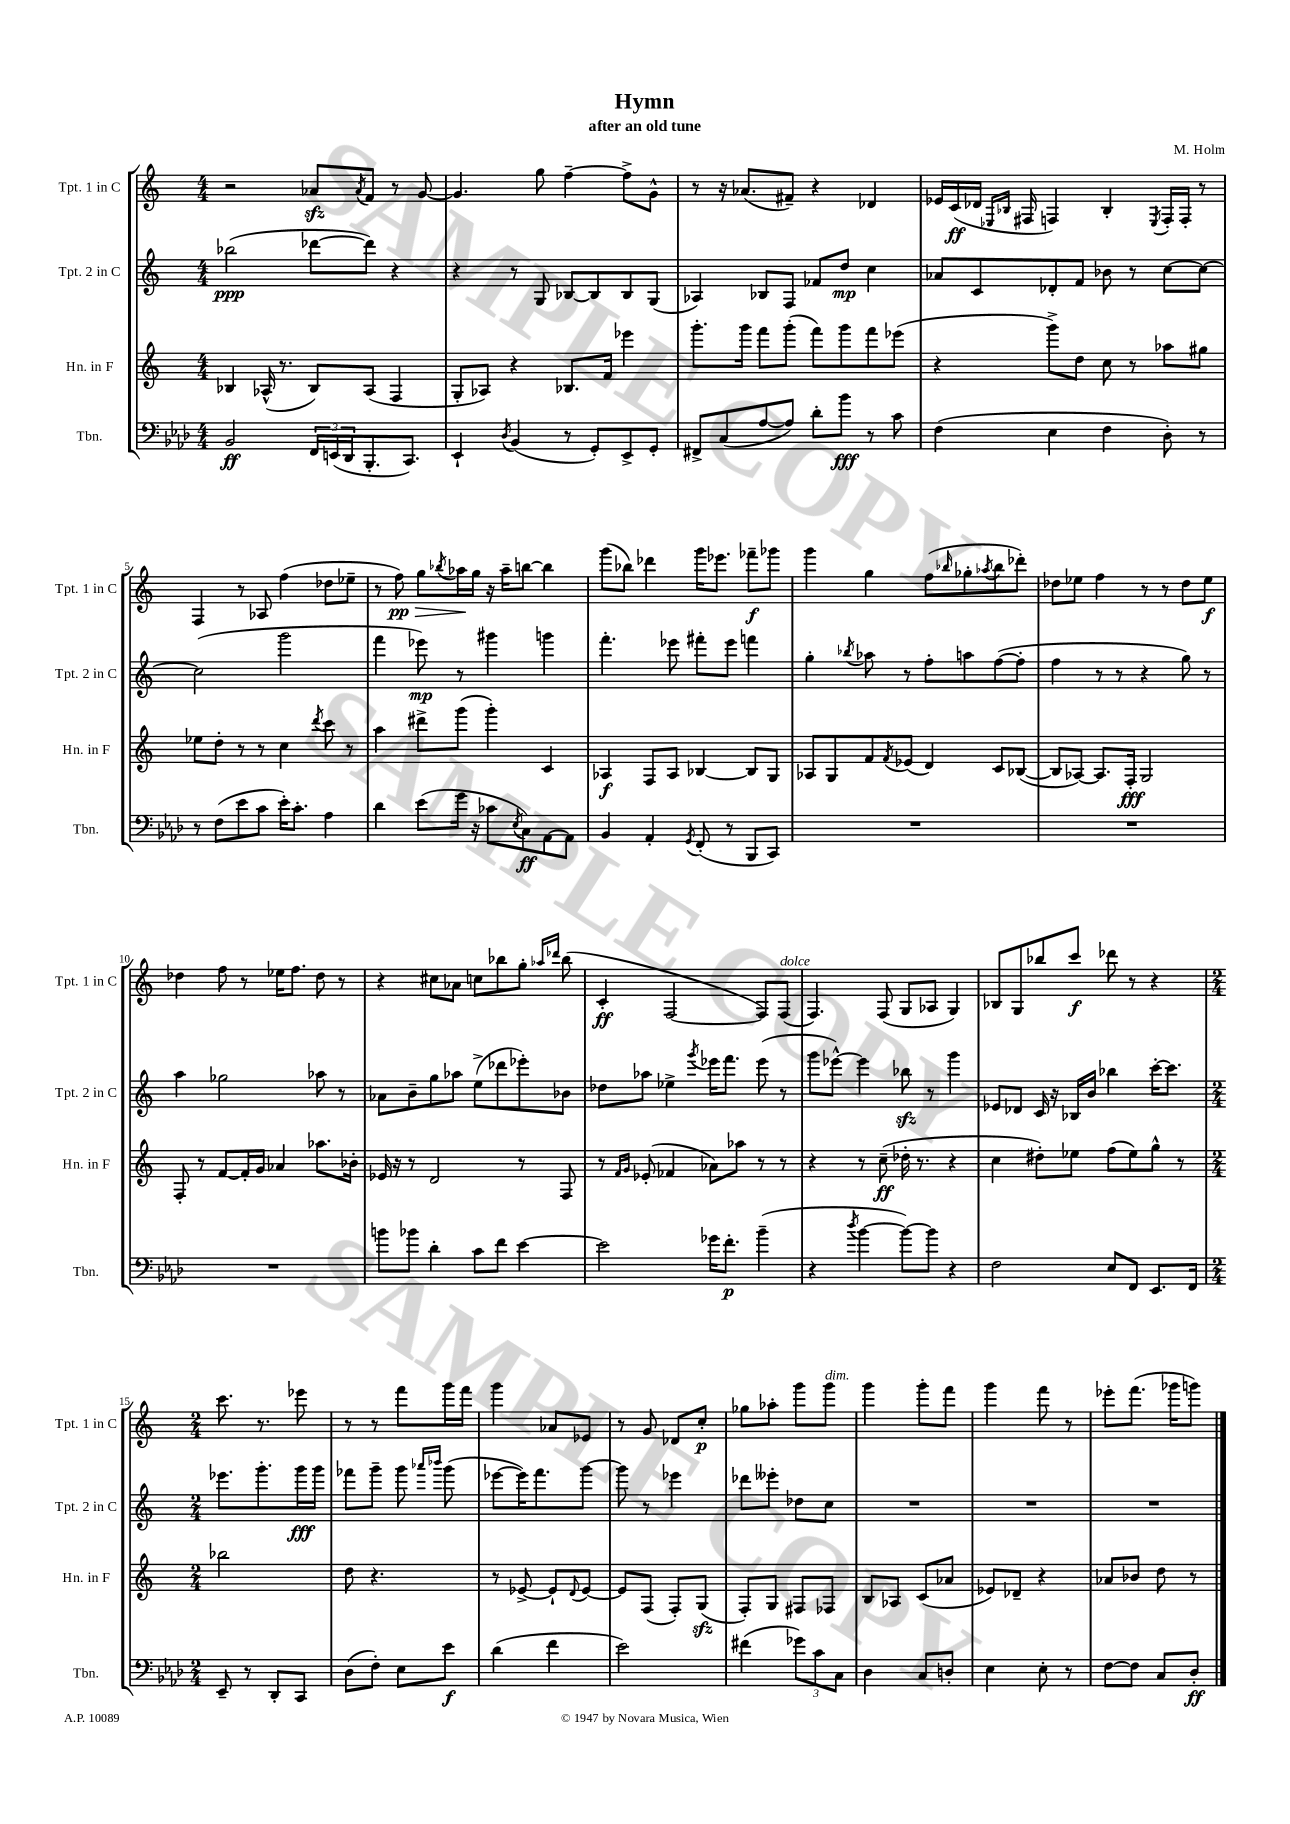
\header { title = "Hymn" composer = "M. Holm" subtitle = "after an old tune" }
<<
\new StaffGroup <<
\new Staff = "s0" \with { instrumentName = "Tpt. 1 in C" shortInstrumentName = "Tpt. 1 in C" } {
    \clef treble \key c \major \numericTimeSignature \time 4/4
    r2 aes'8\sfz \acciaccatura { aes'8 } f'8 r8 g'8~ |
    g'4. g''8 f''4~-- f''8-> g'8-^ |
    r8 r16 aes'8.( fis'8--) r4 des'4 |
    ees'16 c'16\ff( des'16 \grace { ees16 bes16 } fis16 f4) bes4-. \acciaccatura { ees8 } f16-. f16-. r8 |
    f4 r8 aes8 f''4( des''8 ees''8-- |
    r8 f''8\pp\>) g''8 \acciaccatura { bes''8 } aes''16\! g''16 r16 aes''16-- b''8~ b''4 |
    g'''8( bes''8) des'''4 g'''16 ees'''8. fes'''8--\f ges'''8 |
    g'''4 g''4 f''8( \grace { bes''16 } ges''8-. \acciaccatura { aes''8 } bes''8 des'''8-.) |
    des''8 ees''8 f''4 r8 r8 des''8 ees''8\f |
    des''4 f''8 r8 ees''16 f''8. des''8 r8 |
    r4 cis''8 aes'8 c''8 bes''8 g''8-. \grace { aes''16 des'''16 } bes''8( |
    c'4-.\ff f2~ f8) f8^\markup { \italic "dolce" }( |
    f4.) f8( g8 aes8 g4) |
    bes8 g8 bes''8 c'''8\f des'''8 r8 r4 |
    \numericTimeSignature \time 2/4 c'''8. r8. ees'''8 |
    r8 r8 f'''8 g'''16 f'''16 |
    g'''4 aes'8 ees'8 |
    r8 g'8 des'8 c''8-.\p |
    ges''8 aes''8-. g'''8 g'''8^\markup { \italic "dim." } |
    g'''4 g'''8-. f'''8 |
    g'''4 f'''8 r8 |
    ees'''8-. f'''8.( ges'''16 g'''8) \bar "|." |
}
\new Staff = "s1" \with { instrumentName = "Tpt. 2 in C" shortInstrumentName = "Tpt. 2 in C" } {
    \clef treble \key c \major \numericTimeSignature \time 4/4
    bes''2\ppp( des'''8~ des'''8) r4 |
    r4 r8 g8 bes8~ bes8 bes8 g8( |
    aes4) bes8 f8 fes'8 d''8\mp c''4 |
    aes'8 c'8 des'8-. f'8 bes'8 r8 c''8~ c''8~ |
    c''2( g'''2 |
    f'''4 ees'''8\mp) r8 gis'''4 g'''4 |
    f'''4.-. ees'''8 fis'''8-. ees'''8 f'''4 |
    g''4-. \acciaccatura { bes''8 } aes''8 r8 f''8-. a''8 f''8~( f''8-. |
    f''4 r8 r8 r4 g''8) r8 |
    a''4 ges''2 aes''8 r8 |
    aes'8 b'8-- g''8 aes''8 e''8->( des'''8 ees'''8-.) bes'8 |
    des''8 aes''8 ees''4-> \acciaccatura { g'''8 } ees'''16 f'''8. ees'''8( r8 |
    g'''8 ees'''8~-^) ees'''4 bes''8\sfz r8 g'''4 |
    ees'8 des'8 c'16 r16 bes16 b'16 bes''4 c'''16~-. c'''8. |
    \numericTimeSignature \time 2/4 ees'''8. g'''8.-. g'''16\fff g'''16 |
    fes'''8 g'''8-- g'''8 \grace { aes'''16 bes'''16 } g'''8( |
    ees'''8~ ees'''16) f'''8. g'''8~ |
    g'''8 r8 ees'''4 |
    des'''8 eeses'''8-. des''8 c''8 |
    R2 |
    R2 |
    R2 \bar "|." |
}
\new Staff = "s2" \with { instrumentName = "Hn. in F" shortInstrumentName = "Hn. in F" } {
    \clef treble \key c \major \numericTimeSignature \time 4/4
    bes4 aes16-^( r8. bes8) aes8( f4 |
    g8-. aes8) r4 bes8. f'16 ees'''4 |
    g'''8.-. g'''16 f'''8 g'''8-.( f'''8) g'''8 f'''8 ees'''8( |
    r4 g'''8->) d''8 c''8 r8 aes''8 gis''8 |
    ees''8 d''8-. r8 r8 c''4 \acciaccatura { d'''8 } c'''8 r8 |
    a''4 dis'''8-> g'''8( g'''4-.) c'4 |
    aes4\f f8 aes8 bes4~ bes8 g8 |
    aes8 g8 f'8 \acciaccatura { f'8 } ees'8( d'4) c'8 bes8~( |
    bes8 aes8~) aes8. f16-.\fff g2 |
    f8-. r8 f'8~ f'16-. g'16 aes'4 aes''8. bes'16-. |
    ees'16 r16 r8 d'2 r8 f8 |
    r8 \grace { f'16 g'16 } ees'8-.( fes'4 aes'8) aes''8 r8 r8 |
    r4 r8 c''8--\ff( des''16-. r8. r4 |
    c''4 dis''8-.) ees''8 f''8( ees''8) g''8-^ r8 |
    \numericTimeSignature \time 2/4 bes''2 |
    d''8 r4. |
    r8 ees'8~-> ees'8-! \appoggiatura { d'8 } ees'8~ |
    ees'8 f8( f8-.) g8\sfz( |
    f8-.) g8 fis8 fes8 |
    b8 aes8 c'8( aes'8 |
    ees'8) des'8-- r4 |
    aes'8 bes'8 d''8 r8 \bar "|." |
}
\new Staff = "s3" \with { instrumentName = "Tbn." shortInstrumentName = "Tbn." } {
    \clef bass \key aes \major \numericTimeSignature \time 4/4
    bes,2\ff \tuplet 3/2 { f,16 e,16( des,16 } bes,,8.-. c,8.) |
    ees,4-! \acciaccatura { des8 } bes,4( r8 g,8-.) ees,8-> g,8-. |
    fis,8-> c8( aes8~ aes8) des'8-. bes'8\fff r8 c'8 |
    f4( ees4 f4 des8-.) r8 |
    r8 f8( ees'8 c'8 ees'16-.) c'8.-. aes4 |
    des'4 ees'8( g'16 r16 ces'8 \acciaccatura { ees8 } c8\ff) aes,8~ aes,8 |
    bes,4 aes,4-. \acciaccatura { g,8 } f,8-.( r8 bes,,8 c,8) |
    R1 |
    R1 |
    R1 |
    b'8 bes'8 des'4-. c'8 f'8 ees'4~ |
    ees'2 ges'16 f'8.-.\p bes'4--( |
    r4 \acciaccatura { des''8 } bes'4~ bes'8~) bes'8 r4 |
    f2 ees8 f,8 ees,8. f,16 |
    \numericTimeSignature \time 2/4 ees,8-- r8 des,8-. c,8 |
    des8( f8-.) ees8 ees'8\f |
    des'4( f'4 |
    ees'2) |
    fis'4( \tuplet 3/2 { ges'8) c'8 c8 } |
    des4 c8 d8-. |
    ees4 ees8-. r8 |
    f8~ f8 c8 des8-.\ff \bar "|." |
}
>>
>>
